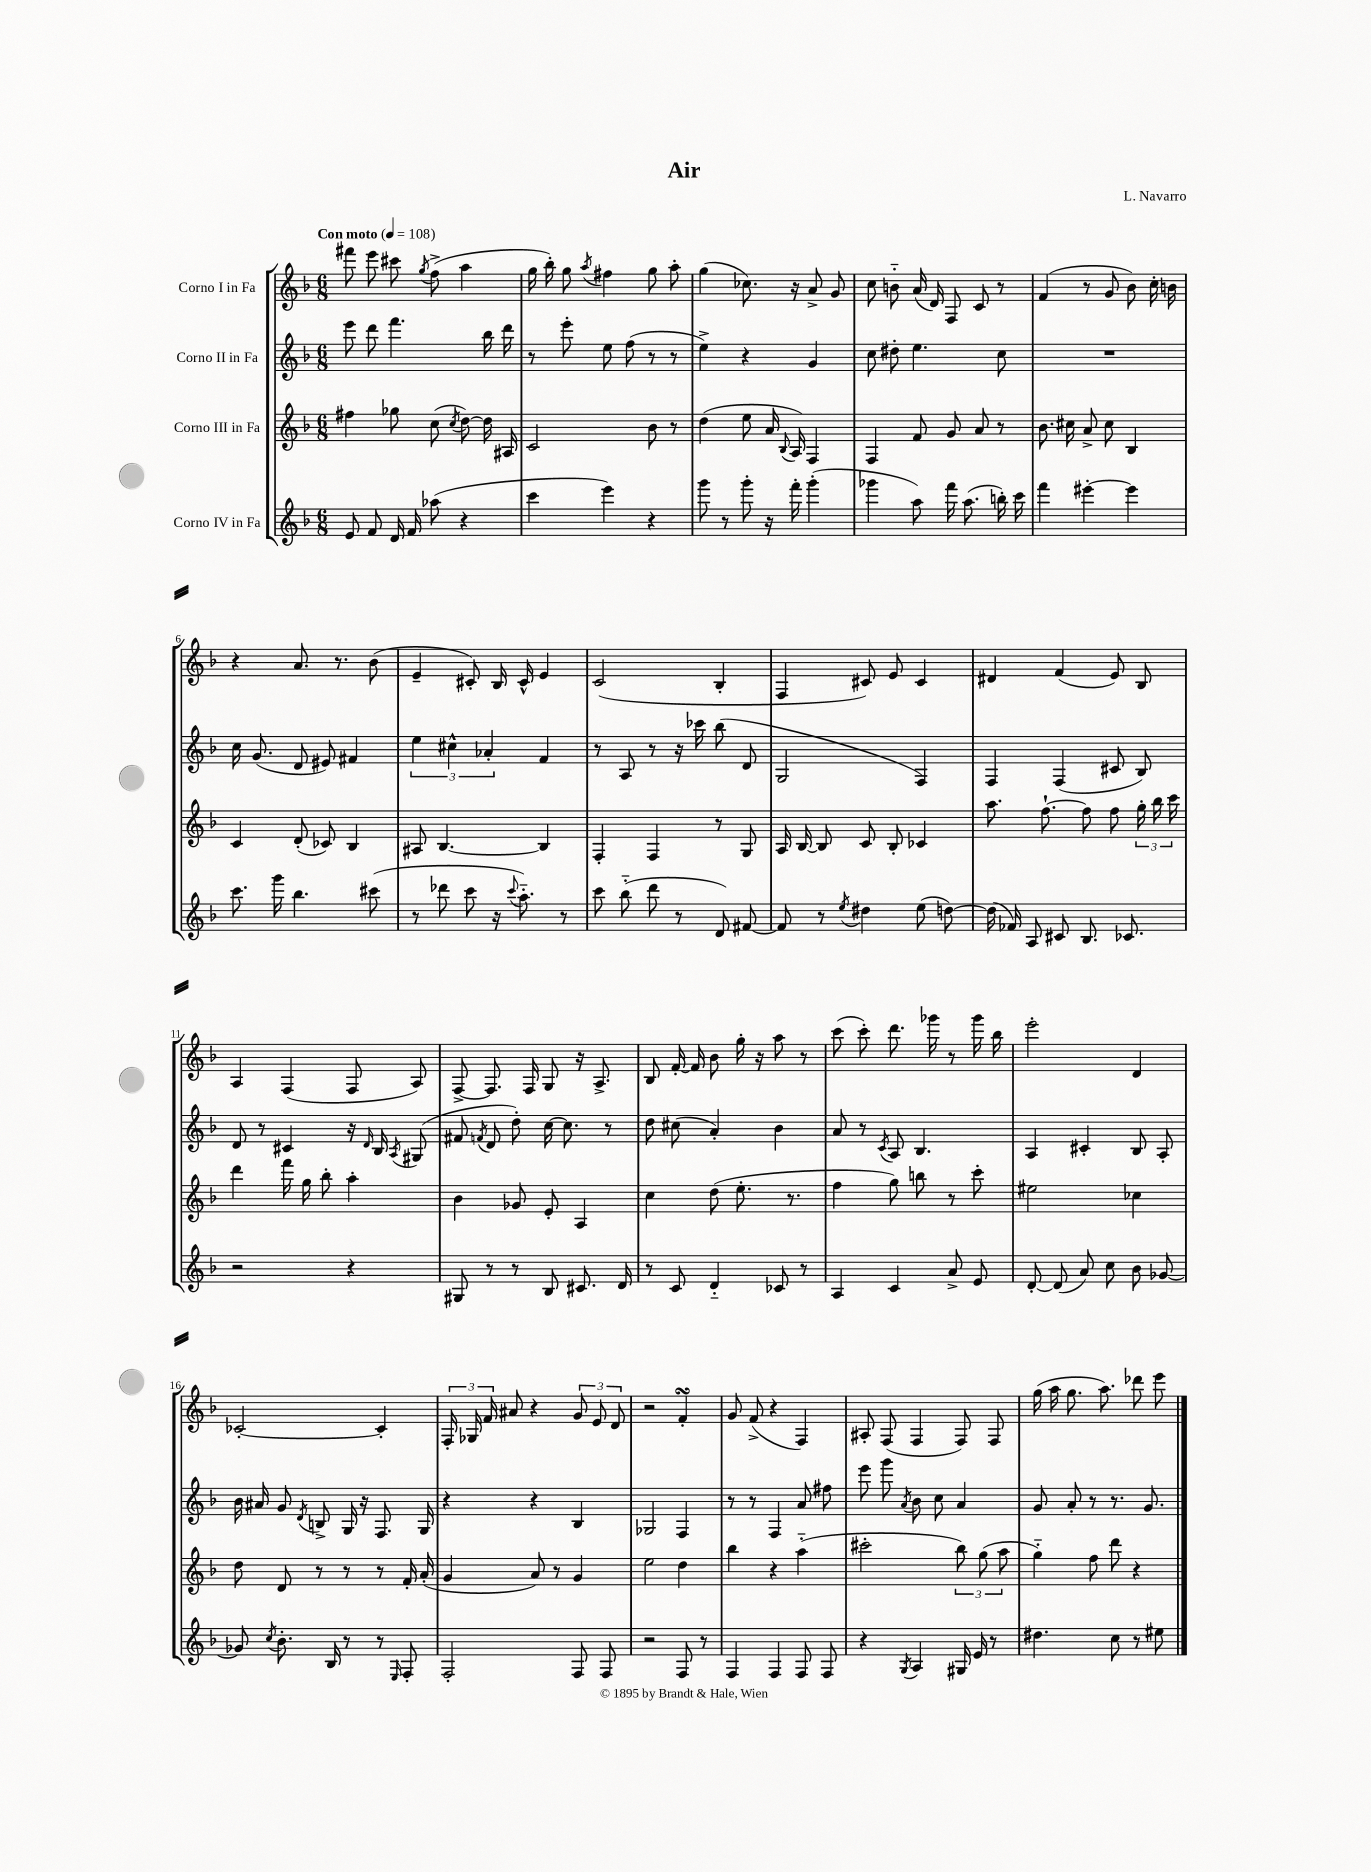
\header { title = "Air" composer = "L. Navarro" }
<<
\new StaffGroup <<
\new Staff = "s0" \with { instrumentName = "Corno I in Fa" } {
    \clef treble \key f \major \numericTimeSignature \time 6/8 \tempo "Con moto" 4 = 108
    \autoBeamOff fis'''8 e'''8 cis'''8 \acciaccatura { g''8 } f''8->( a''4 |
    g''16 bes''16-.) g''8 \acciaccatura { a''8 } fis''4 g''8 a''8-. |
    g''4( ces''8.) r16 a'8-> g'8 |
    c''8 b'8-_ a'16( d'16) f8 c'8 r8 |
    f'4( r8 g'8 bes'8) c''16-. b'16 |
    r4 a'8. r8. bes'8( |
    e'4-- cis'8-.) bes16 cis'16-^ e'4 |
    c'2( bes4-. |
    f4 cis'8) e'8 cis'4 |
    dis'4 f'4( e'8) bes8 |
    a4 f4( f8 a8) |
    f8~-> f8. f16 g8 r16 a8.-> |
    bes8 f'16~-. f'16 bes'8 g''16-. r16 a''8 r8 |
    c'''8( c'''8-.) d'''8. ges'''16 r8 ges'''16 bes''16 |
    e'''2-. d'4 |
    ces'2~-. ces'4-. |
    \tuplet 3/2 { f16-. ges16 f'16 } ais'8 r4 \tuplet 3/2 { g'8 e'8 d'8 } |
    r2 f'4-.\turn |
    g'8 f'8->( r4 f4) |
    ais8-. f8( f4 f8) f8 |
    g''16( a''16 g''8. a''8.) des'''8 e'''8 \bar "|." |
}
\new Staff = "s1" \with { instrumentName = "Corno II in Fa" } {
    \clef treble \key f \major \numericTimeSignature \time 6/8
    \autoBeamOff e'''8 d'''8 f'''4. bes''16 d'''16 |
    r8 e'''8-. e''8 f''8( r8 r8 |
    e''4->) r4 g'4 |
    c''8 dis''8-. e''4. c''8 |
    R2. |
    c''16 g'8.( d'8 eis'8) fis'4 |
    \tuplet 3/2 { e''4 cis''4-^ aes'4-. } f'4 |
    r8 a8 r8 r16 ces'''16 bes''8( d'8 |
    g2 f4) |
    f4 f4( cis'8 bes8) |
    d'8 r8 cis'4 r16 \grace { d'16 } bes16 \acciaccatura { a8 } gis8( |
    fis'8 \acciaccatura { f'8 } d'8 d''8-.) c''16~ c''8. r8 |
    d''8 cis''8( a'4-.) bes'4 |
    a'8 r8 \acciaccatura { c'8 } a8 bes4. |
    a4 cis'4-. bes8 a8-. |
    bes'16 ais'16 g'8 \acciaccatura { d'8 } b8-> g16 r16 f8. g16 |
    r4 r4 bes4 |
    ges2 f4 |
    r8 r8 f4 a'8 fis''8 |
    e'''8 g'''8 \acciaccatura { a'8 } bes'8 c''8 a'4 |
    g'8 a'8-. r8 r8. g'8. \bar "|." |
}
\new Staff = "s2" \with { instrumentName = "Corno III in Fa" } {
    \clef treble \key f \major \numericTimeSignature \time 6/8
    \autoBeamOff fis''4 ges''8 c''8( \acciaccatura { c''8 } d''8~) d''16 ais16 |
    c'2 bes'8 r8 |
    d''4( e''8 a'16 \appoggiatura { bes8 } a16) f4 |
    f4 f'8 g'8 a'8 r8 |
    bes'8. cis''16 a'8-> cis''8 bes4 |
    c'4 d'8-.( ces'8) bes4 |
    ais8 bes4.~ bes4 |
    f4-. f4 r8 g8 |
    a16 bes16~ bes8 c'8 bes8-. ces'4 |
    a''8. f''8.~-! f''8 f''8 \tuplet 3/2 { g''16-. bes''16 c'''16 } |
    d'''4 f'''16 g''16 bes''8-. a''4-. |
    bes'4 ges'8 e'8-. a4 |
    c''4 d''8( e''8.-. r8. |
    f''4 g''8) b''8 r8 c'''8-. |
    eis''2 ces''4 |
    d''8 d'8 r8 r8 r8 f'16-. a'16-.( |
    g'4 a'8) r8 g'4 |
    e''2 d''4 |
    bes''4 r4 a''4-_( |
    cis'''2-. \tuplet 3/2 { bes''8) g''8( a''8 } |
    g''4-_) f''8 d'''8 r4 \bar "|." |
}
\new Staff = "s3" \with { instrumentName = "Corno IV in Fa" } {
    \clef treble \key f \major \numericTimeSignature \time 6/8
    \autoBeamOff e'8 f'8 d'16 f'16 aes''8( r4 |
    c'''4 e'''4) r4 |
    g'''8 r8 g'''8-. r16 f'''16-. g'''4-.( |
    ges'''4 a''8) f'''16 a''8.( b''16-.) c'''16 |
    f'''4 eis'''4~-. eis'''4 |
    c'''8. g'''16 bes''4. cis'''8( |
    r8 des'''8 c'''8 r16 \appoggiatura { c'''8 } a''8.-_) r8 |
    c'''8 bes''8-_( d'''8 r8 d'8) fis'8~ |
    fis'8 r8 \acciaccatura { e''8 } dis''4 e''8( d''8~) |
    d''16( fes'16) a8 cis'8 bes8. ces'8. |
    r2 r4 |
    gis8 r8 r8 bes8 cis'8. d'16 |
    r8 c'8 d'4-_ ces'8 r8 |
    a4 c'4 a'8-> e'8 |
    d'8~-. d'8( a'8) c''8 bes'8 ges'8~ |
    ges'8 \acciaccatura { c''8 } bes'8.-. bes16 r8 r8 \grace { e16 } f8-. |
    f2-. f8 f8 |
    r2 f8 r8 |
    f4 f4 f8 f8 |
    r4 \acciaccatura { g8 } a4 gis16 e'16 r8 |
    dis''4. c''8 r8 eis''8 \bar "|." |
}
>>
>>
